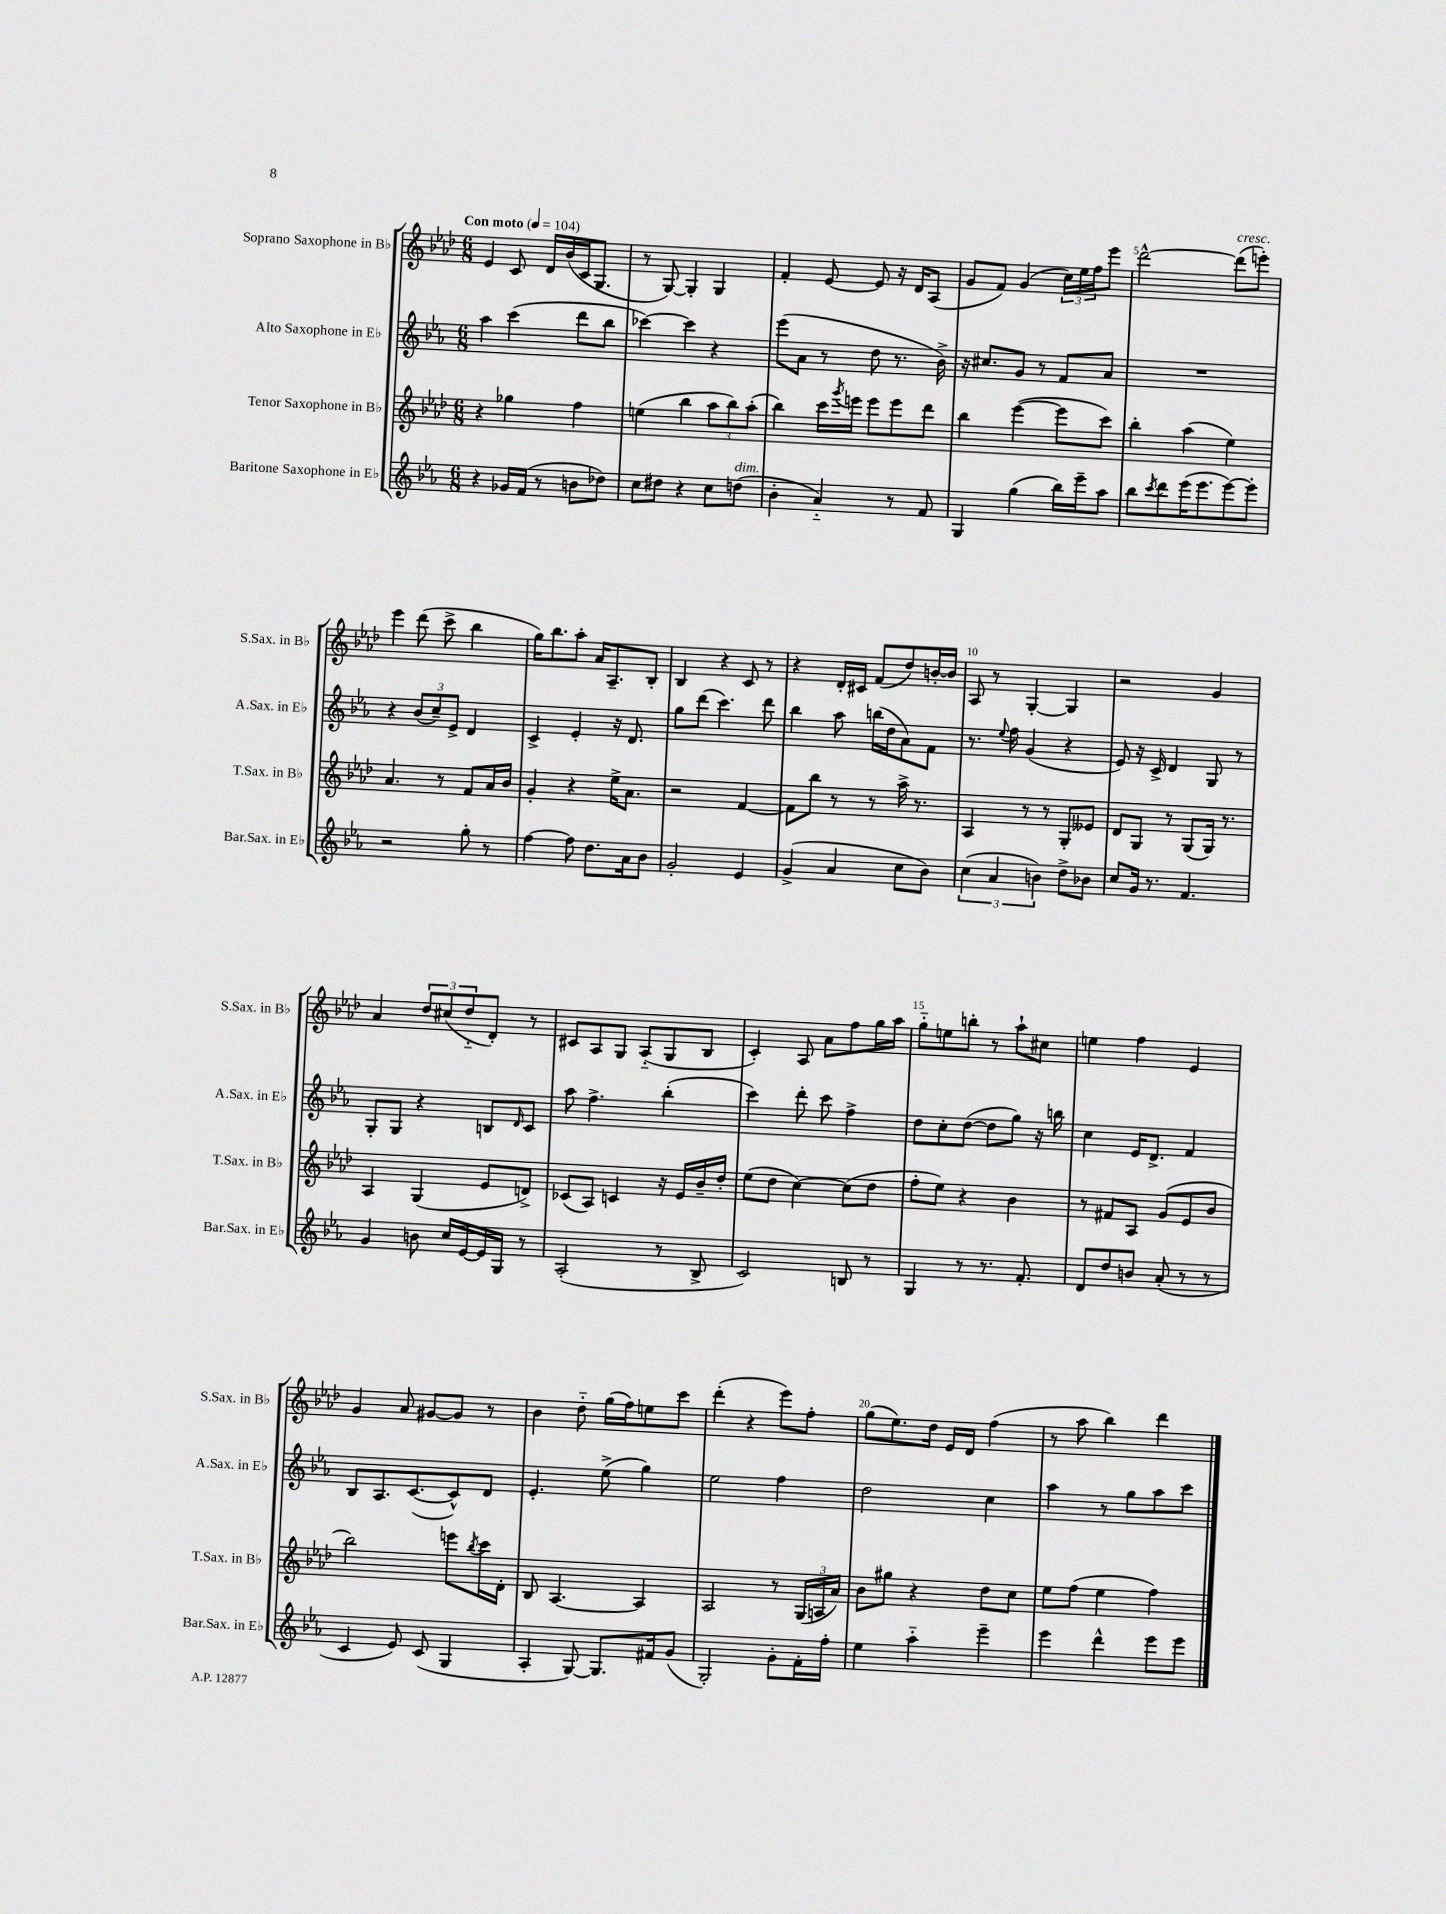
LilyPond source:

<<
\new StaffGroup <<
\new Staff = "s0" \with { instrumentName = "Soprano Saxophone in Bb" shortInstrumentName = "S.Sax. in Bb" } {
    \clef treble \key aes \major \numericTimeSignature \time 6/8 \tempo "Con moto" 4 = 104
    ees'4 c'8 des'16 bes'16( c'16 g8. |
    r8 g8~) g4-. g4 |
    f'4-. ees'8~ ees'8 r16 des'16 aes8( |
    g'8 f'8) g'4( \tuplet 3/2 { c''16) ees''16 f''16 } ees'''8 |
    des'''2~-^ des'''8^\markup { \italic "cresc." }( e'''8-.) |
    ees'''4 des'''8( c'''8-> bes''4 |
    g''16) bes''8. aes''8-. aes'16 aes8.-- bes8-. |
    bes4 r4 c'8 r8 |
    r4 des'16-. cis'16 f'8( des''8) b'16~-. b'16 |
    aes8 r8 g4~-. g4 |
    r2 g'4 |
    aes'4 \tuplet 3/2 { des''8 cis''8( des''8-_ } des'8-.) r8 |
    cis'8 aes8 g8 aes8-_( g8 bes8 |
    c'4-.) aes8 aes'8 f''8 g''16 aes''16 |
    g''8-_ e''8 b''8-. r8 aes''8-! cis''8 |
    e''4 f''4 ees'4 |
    g'4 aes'8 gis'8~ gis'8 r8 |
    bes'4 des''8-_ g''16( f''16) e''8 c'''8 |
    des'''4-.( r4 ees'''8) f''8-. |
    g''8( ees''8.) des''16 ees'16 des'16 f''4( |
    r8 aes''8 bes''4) des'''4 \bar "|." |
}
\new Staff = "s1" \with { instrumentName = "Alto Saxophone in Eb" shortInstrumentName = "A.Sax. in Eb" } {
    \clef treble \key ees \major \numericTimeSignature \time 6/8
    aes''4 c'''4( d'''8 bes''8 |
    ces'''4~) ces'''4 r4 |
    ees'''8( aes'8 r8 d''8 r8. bes'16->) |
    r16 cis''8. g'8 r8 f'8 aes'8 |
    R2. |
    r4 \tuplet 3/2 { bes'8( c''8--) ees'8-> } d'4 |
    c'4-> ees'4-. r16 d'8. |
    g''8 d'''8( c'''4.) d'''8 |
    bes''4 aes''8 b''16( d''16 aes'8) f'8 |
    r8. \appoggiatura { ees''8 } f''16 g'4( r4 |
    ees'8) r16 c'16-> d'4 g8 r8 |
    g8-. g8 r4 b8 \grace { d'16 } c'8 |
    aes''8 f''4.-> bes''4-.( |
    c'''4) d'''8-. c'''8 f''4-> |
    d''8 c''8-. d''8~( d''8 g''8) r16 b''16 |
    c''4 ees'16 d'8.-> f'4 |
    bes8 aes8. c'8.~( c'8-^) d'8 |
    ees'4.-. ees''8->( g''4) |
    ees''2 f''4 |
    d''2 c''4 |
    aes''4 r8 g''8 aes''8 c'''8 \bar "|." |
}
\new Staff = "s2" \with { instrumentName = "Tenor Saxophone in Bb" shortInstrumentName = "T.Sax. in Bb" } {
    \clef treble \key aes \major \numericTimeSignature \time 6/8
    r4 ges''4 f''4 |
    e''4( bes''4 \tuplet 3/2 { aes''8 bes''8) aes''8-.( } |
    bes''4) c'''16 \acciaccatura { g'''8 } e'''16 e'''8 e'''8 des'''8 |
    bes''4 ees'''4~( ees'''8 c'''8) |
    bes''4-. aes''4( ees''4) |
    aes'4. r8 f'8 aes'16 bes'16 |
    g'4-. r4 ees''16-> aes'8. |
    r2 f'4~ |
    f'8 bes''8 r8 r8 aes''16-> r8. |
    aes4 r8 r8 g8-. eeses'8 |
    des'8 g8 r8 g8( g16) r8. |
    aes4 g4( ees'8 d'8->) |
    ces'8( aes8) c'4 r16 ees'16 bes'16-- des''16-. |
    ees''8( des''8 c''4~) c''8( des''8 |
    f''8-. ees''8) r4 bes'4 |
    r8 fis'8 aes8 g'8( ees'8 bes'8 |
    bes''2) e'''8 \acciaccatura { bes''8 } c'''16 des'16-. |
    bes8 aes4.~ aes4 |
    aes2 r8 \tuplet 3/2 { g16( a16 aes'16) } |
    bes'8 gis''8 r4 des''8 c''8 |
    ees''8 f''8( ees''4 f''4) \bar "|." |
}
\new Staff = "s3" \with { instrumentName = "Baritone Saxophone in Eb" shortInstrumentName = "Bar.Sax. in Eb" } {
    \clef treble \key ees \major \numericTimeSignature \time 6/8
    r4 ges'16 f'16( r8 b'8 des''8) |
    c''8 dis''8 r4 c''8 d''8^\markup { \italic "dim." }( |
    bes'4-. aes'4-_) r8 f'8 |
    g4 g''4( bes''16) ees'''16-- aes''8 |
    bes''8 \acciaccatura { c'''8 } d'''8 ees'''16( ees'''8. ees'''8~) ees'''8-. |
    r2 g''8-. r8 |
    f''4~ f''8 d''8. aes'16 bes'8 |
    g'2-. ees'4 |
    g'4->( aes'4 c''8 bes'8) |
    \tuplet 3/2 { c''4( aes'4 b'4) } d''8-> bes'8 |
    c''8 g'16 r8. f'4. |
    g'4 b'8 c''16 ees'16~ ees'16 g16 r8 |
    aes2-.( r8 bes8-> |
    c'2) b8 r8 |
    g4 r8 r8. f'8.-. |
    d'8 d''8 b'8 aes'8-.( r8 r8 |
    c'4 ees'8) c'8( g4 |
    aes4-. g8~) g8. fis'16 g'8( |
    g2-.) g'8-. f'16-. f''16-. |
    ees''4 aes''4-_ ees'''4-- |
    ees'''4 d'''4-^ ees'''8 ees'''8 \bar "|." |
}
>>
>>
\layout { \context { \Score \override BarNumber.break-visibility = ##(#f #t #t) barNumberVisibility = #(every-nth-bar-number-visible 5) } }
